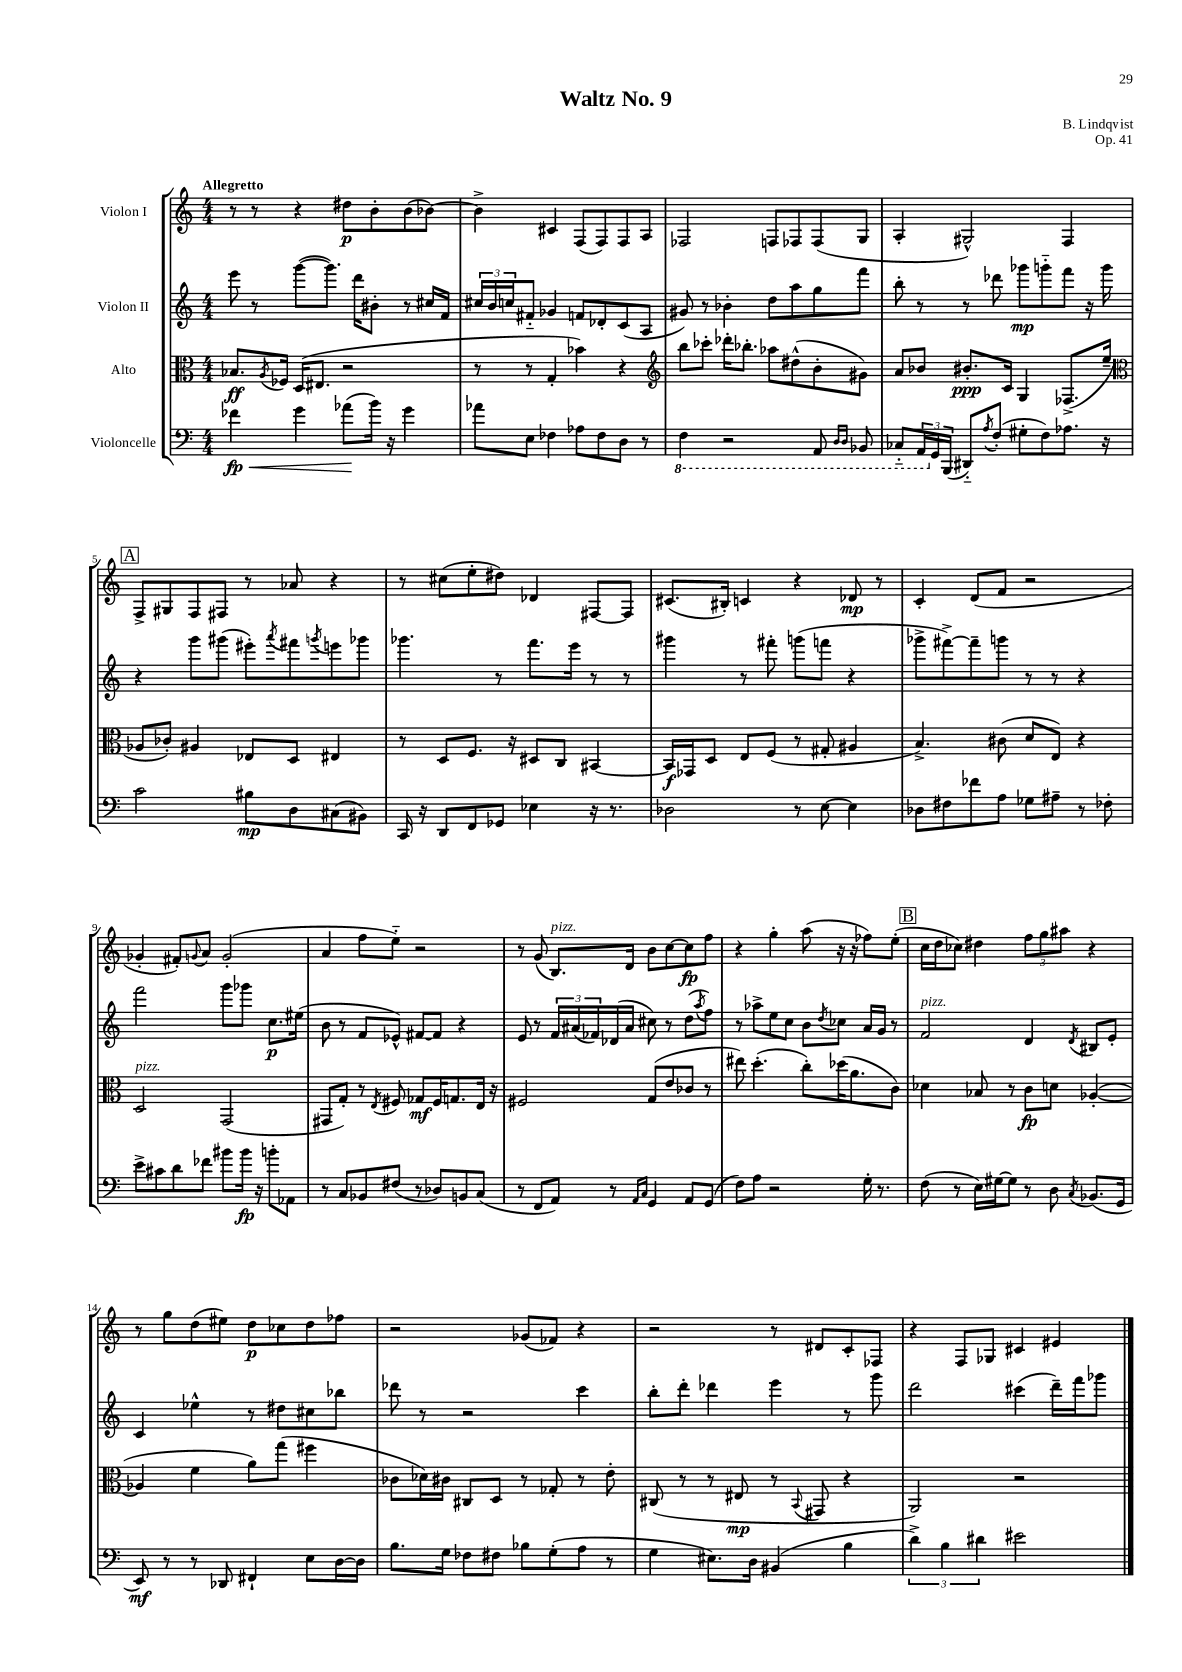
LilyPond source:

\header { title = "Waltz No. 9" composer = "B. Lindqvist" opus = "Op. 41" }
<<
\new StaffGroup <<
\new Staff = "s0" \with { instrumentName = "Violon I" } {
    \clef treble \key c \major \numericTimeSignature \time 4/4 \tempo "Allegretto"
    r8 r8 r4 dis''8\p b'8-. b'8( bes'8~) |
    bes'4-> cis'4 f8( f8) f8 a8 |
    fes2 f8 fes8 fes8( g8 |
    a4-. gis2-^) f4 |
    \mark \markup { \box "A" } f8-> gis8 f8 fis8 r8 aes'8 r4 |
    r8 cis''8( e''8-. dis''8) des'4 fis8~ fis8 |
    cis'8.( bis16-.) c'4 r4 des'8\mp r8 |
    c'4-. d'8( f'8 r2 |
    ges'4-. fis'8-.) \appoggiatura { g'8 } a'8 g'2-.( |
    a'4 f''8 e''8-_) r2 |
    r8 g'8( b8.^\markup { \italic "pizz." }) d'16 b'8 c''8~ c''8\fp f''8 |
    r4 g''4-. a''8( r16 r16 fes''8) e''8-.( |
    \mark \markup { \box "B" } c''16 d''16 ces''8) dis''4 \tuplet 3/2 { f''8 g''8 ais''8 } r4 |
    r8 g''8 d''8( eis''8) d''8\p ces''8 d''8 fes''8 |
    r2 ges'8( fes'8) r4 |
    r2 r8 dis'8 c'8-. fes8 |
    r4 f8 ges8 cis'4 eis'4 \bar "|." |
}
\new Staff = "s1" \with { instrumentName = "Violon II" } {
    \clef treble \key c \major \numericTimeSignature \time 4/4
    e'''8 r8 g'''8~( g'''8.) d'''16 bis'8-. r8 cis''16 f'16 |
    \tuplet 3/2 { cis''16 b'16 c''16 } fis'8-_ ges'4 f'8 des'8-. c'8( a8 |
    gis'8) r8 bes'4-. d''8 a''8 g''8 f'''8 |
    b''8-. r8 r8 des'''8 ges'''8\mp g'''8-_ f'''8 r16 g'''16 |
    \mark \markup { \box "A" } r4 g'''8 gis'''8( eis'''8-.) \acciaccatura { a'''8 } fis'''8 \acciaccatura { g'''8 } e'''8 ges'''8 |
    ges'''4. r8 f'''8. e'''16 r8 r8 |
    gis'''4 r8 fis'''8-. g'''8( f'''8 r4 |
    ges'''8-> fis'''8~->) fis'''8-- g'''8 r8 r8 r4 |
    f'''2 g'''8 ges'''8 c''8.\p eis''16( |
    b'8 r8 f'8 ees'8-^) fis'8~ fis'8 r4 |
    e'8 r8 \tuplet 3/2 { f'16 ais'16( fes'16) } des'16( ais'16 cis''8) r8 d''8( \acciaccatura { a''8 } f''8) |
    r8 aes''8-> e''8 c''8 b'8 \acciaccatura { d''8 } ces''8 a'16 g'16 r8 |
    \mark \markup { \box "B" } f'2^\markup { \italic "pizz." } d'4 \acciaccatura { d'8 } bis8 e'8-. |
    c'4 ees''4-^ r8 dis''8 cis''8 bes''8 |
    des'''8 r8 r2 c'''4 |
    b''8-. d'''8-. des'''4 e'''4 r8 g'''8 |
    d'''2 cis'''4( d'''16--) f'''16 ges'''8 \bar "|." |
}
\new Staff = "s2" \with { instrumentName = "Alto" } {
    \clef alto \key c \major \numericTimeSignature \time 4/4
    bes8.\ff \acciaccatura { a8 } fes16 d16( eis8. r2 |
    r8 r8 g4-. bes'4) r4 |
    \clef treble b''8 ces'''8-. des'''16-. bes''8.-. aes''8 dis''8-^( b'8-. gis'8) |
    a'8 bes'8 bis'8.-.\ppp c'16 g4 fes8.->( e''16-- |
    \mark \markup { \box "A" } \clef alto aes8 ces'8-.) ais4 ees8 d8 eis4 |
    r8 d8 f8. r16 dis8 c8 bis,4~ |
    bis,16\f ges,16 d8 e8 f8( r8 gis8-. ais4 |
    b4.->) cis'8( d'8 e8) r4 |
    d2^\markup { \italic "pizz." } g,2( |
    gis,8 g8-.) r8 \acciaccatura { e8 } fis8 ges8\mf fis16 g8. e16 r16 |
    fis2 g8( e'8 ces'8 r8 |
    eis''8) d''4.-.( c''8-.) des''16( a'8. c'8) |
    \mark \markup { \box "B" } des'4 bes8 r8 c'8\fp d'8 aes4~-.( |
    aes4 f'4 a'8) g''8( fis''4 |
    ces'8 des'16) cis'16 cis8 d8 r8 ges8-. r8 e'8-. |
    cis8( r8 r8 eis8\mp r8 \appoggiatura { b,8 } gis,8 r4 |
    a,2) r2 \bar "|." |
}
\new Staff = "s3" \with { instrumentName = "Violoncelle" } {
    \clef bass \key c \major \numericTimeSignature \time 4/4
    fes'4\fp\< g'4 aes'8\!( b'16) r16 g'4 |
    aes'8 e8 fes4 aes8 fes8 d8 r8 |
    \ottava #-1 f,4 r2 a,,8 \grace { d,16 d,16 } bes,,8 |
    ces,8-_ \tuplet 3/2 { a,,16 \ottava #0 g,16 b,,16( } dis,8-_) \acciaccatura { a8 } f8-.( gis8-. f8) aes8. r16 |
    \mark \markup { \box "A" } c'2 bis8\mp d8 cis8( bis,8) |
    c,16 r16 d,8 f,8 ges,8 ees4 r16 r8. |
    des2 r8 e8~ e4 |
    des8 fis8 fes'8 a8 ges8 ais8-- r8 fes8-. |
    e'8-> cis'8 d'8 fes'8 bis'8 bis'16\fp r16 b'8-. aes,8 |
    r8 c8 bes,8 fis8( r8 des8) b,8 c8( |
    r8 f,8 a,8) r8 \grace { a,16 c16 } g,4 a,8 g,8( |
    f8) a8 r2 g16-. r8. |
    \mark \markup { \box "B" } f8( r8 e16) gis16~ gis8 r8 d8 \acciaccatura { c8 } bes,8.( g,16 |
    e,8\mf) r8 r8 des,8 fis,4-! e8 d16~ d16 |
    b8. g16 fes8 fis8 bes8 g8-.( a8 r8 |
    g4 eis8.) d16 bis,4( b4 |
    \tuplet 3/2 { d'4->) b4 dis'4 } eis'2 \bar "|." |
}
>>
>>
